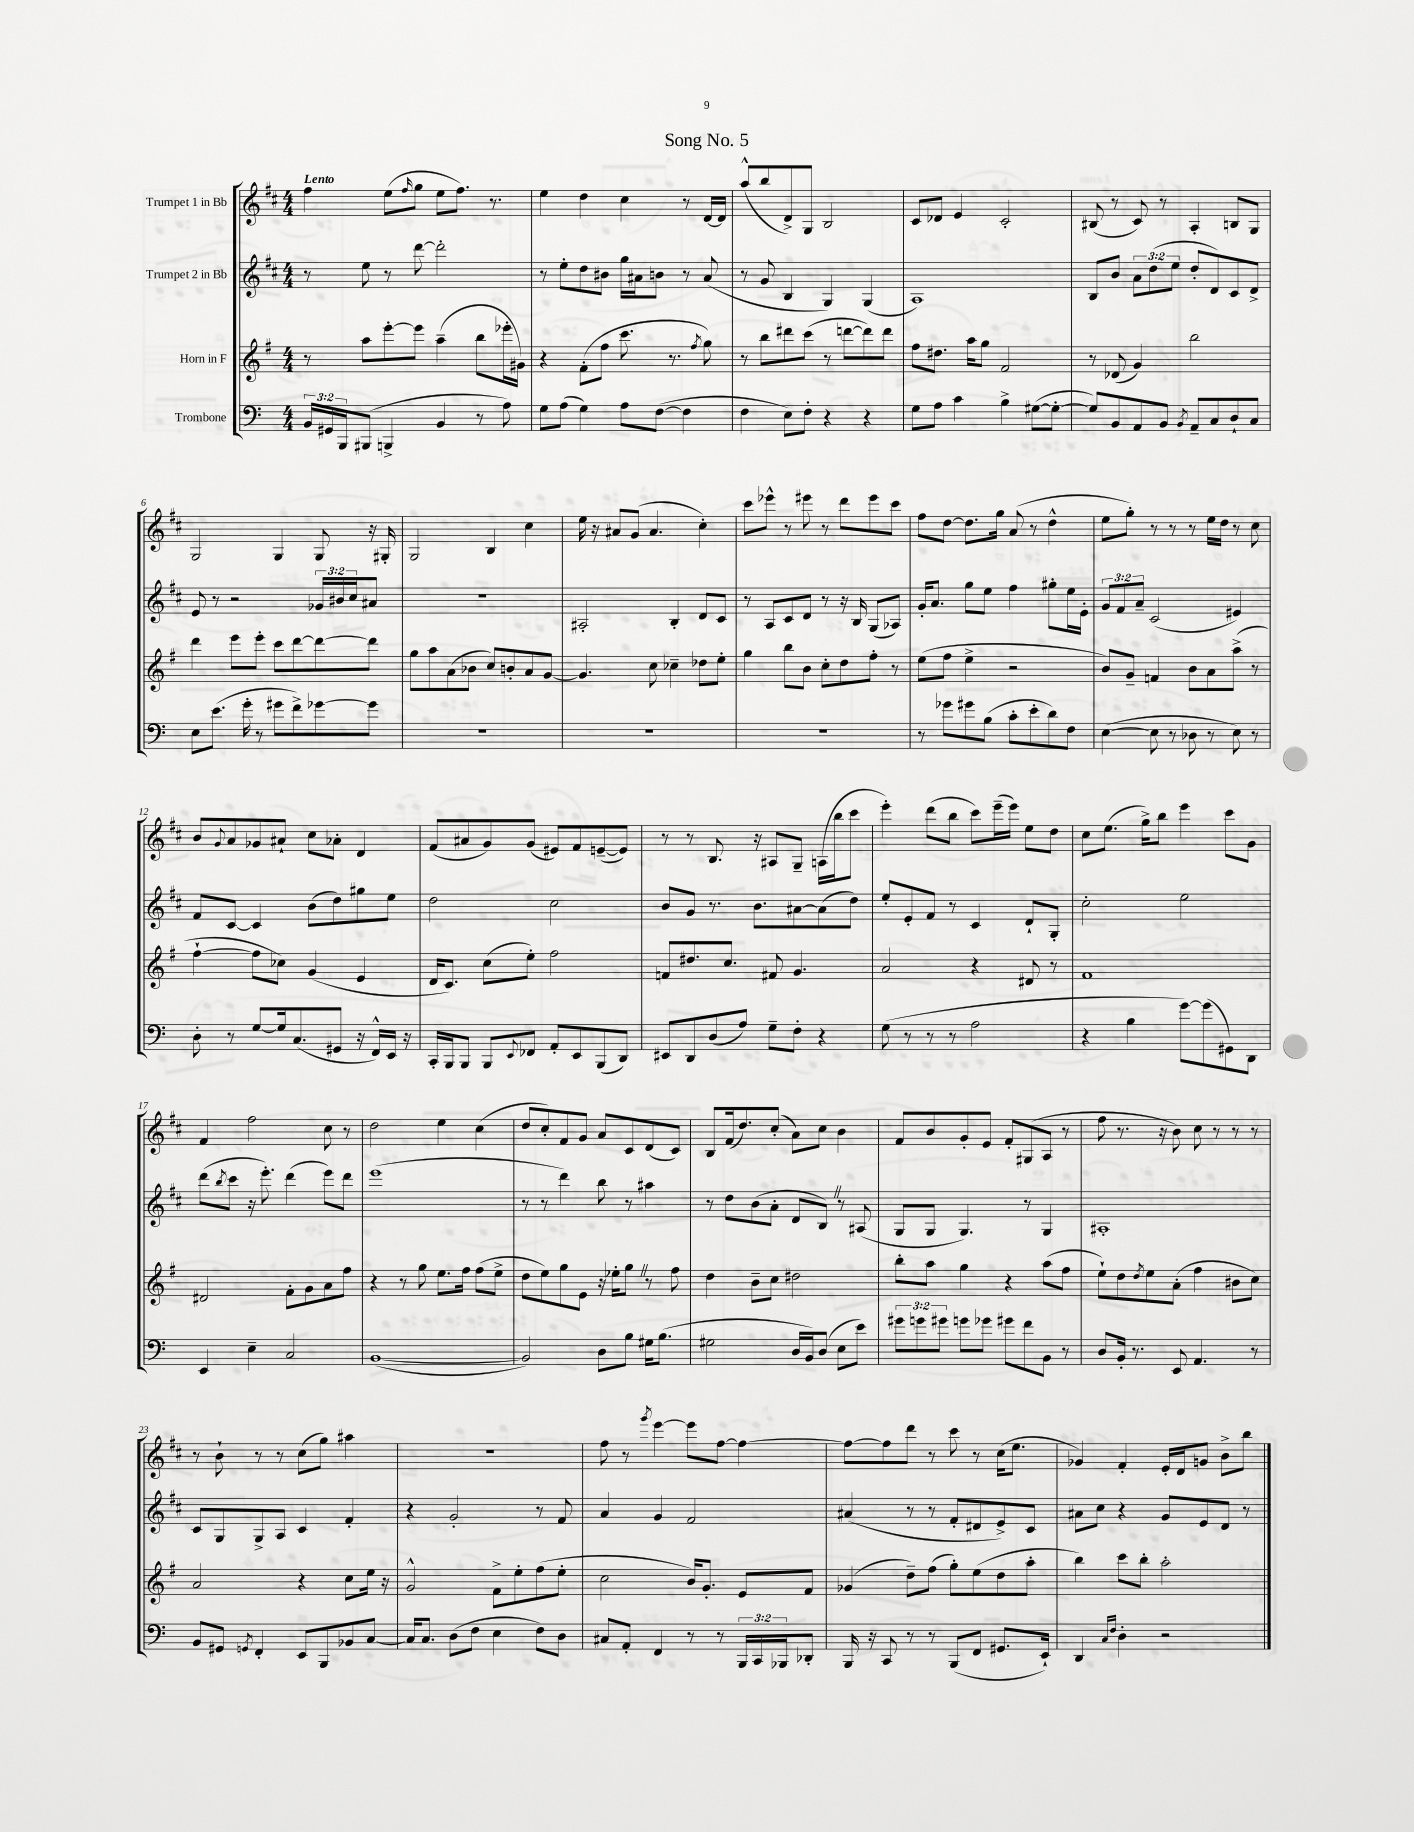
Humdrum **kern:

**kern	**kern	**kern	**kern
*staff4	*staff3	*staff2	*staff1
*clefF4	*clefG2	*clefG2	*clefG2
*k[]	*k[f#]	*k[f#c#]	*k[f#c#]
*M4/4	*M4/4	*M4/4	*M4/4
24BB/LL	8r	8r	4ff#\
24GG#/	.	.	.
24BBB/J	.	.	.
(8BBB#/J	8aa\L	8ee\	.
4BBB^/	[8eee'\	8r	(8ee\L
.	.	.	16qqff#/
.	8eee\]J	[8ddd\	8gg\J
4BB/	(4aa~\	2ddd'\]	8ee\L
.	.	.	8.ff#\J)
8r	8bb\L	.	.
.	.	.	8.r
8A\)	16eee-'\L	.	.
.	16g#\JJ)	.	.
=	=	=	=
8G\L	4r	8r	4ee\
(8A\J	.	8ee'\L	.
4G\)	(8f#'\L	8dd\	4dd\
.	8ff#\J	8b#\J	.
8A\L	8.ccc\	16gg\LL	4cc#\
.	.	16a#\J	.
([8F\J	.	8b\J	.
.	8.r	.	.
4F\]	.	8r	8r
.	8qff#/	.	.
.	8gg\)	(8a#/	[16d/LL
.	.	.	16d/]JJ
=	=	=	=
4F\	8r	8r	(8aa^^/L
.	8bb\L	8g/	8bb/
8E\L)	8ddd#\	4B/	8d^/)
8F'\J	(8ccc\J	.	8G/J
4r	8r	4G/)	2B/
.	[8ddd\L	.	.
4r	8ddd\])	(4G/	.
.	8ddd\J	.	.
=	=	=	=
8G\L	8ff#\L	1A)	8c#/L
8A\J	8.dd#\J	.	8d-/J
4c\	.	.	4e/
.	16aa\LK	.	.
.	8gg\J	.	.
4B^\	2f#/	.	2c#'/
([8G#\L	.	.	.
8G#'\_J	.	.	.
=	=	=	=
8G#/]L)	8r	8B/L	(8B#/
8BB/	(8d-/	8b/J	8r
8AA/	4g/)	12a\L	8c#/)
.	.	(12dd\	.
8BB/J	.	.	8r
.	.	12ee\J	.
8qBB/	.	.	.
8AA~/L	2bb\	8dd'/L	4A'/
8C/	.	8d/)	.
8D`/	.	8c#/	8B/L
8C/J	.	8d^/J	8G/J
=	=	=	=
8E\L	4ddd\	8e/	2G/
(8.e\J	.	8r	.
.	8eee\L	2r	.
16g'\	.	.	.
8r	8eee'\J	.	.
8g#\L	8ccc\L	.	4G/
8f^\)	[8ddd\	.	.
[8g-\	8ddd\_	24g-/LL	8G/
.	.	24b#/	.
.	.	24cc#/J	.
8g-\]J	8ddd\]J	8a#/J	16r
.	.	.	16G#'/
=	=	=	=
1r	8gg\L	1r	2G/
.	8aa\	.	.
.	(8a\	.	.
.	8b-\J	.	.
.	8cc/L)	.	4B/
.	8b'/	.	.
.	8a/	.	4cc#\
.	[8g/J	.	.
=	=	=	=
1r	4.g/]	2A#'/	16ee\
.	.	.	16r
.	.	.	8a#/L
.	.	.	(8g/J
.	8cc\	.	4.a#/
.	4cc-~\	4B'/	.
.	8dd-\L	8d/L	4cc#'\)
.	8ee'\J	8c#/J	.
=	=	=	=
1r	4gg\	8r	8ccc#\L
.	.	8A/L	8eee-^^\J
.	8bb\L	8c#/	8r
.	8b\J	8d/J	8eee#\
.	8cc'\L	8r	8r
.	8dd\	16r	8ddd\L
.	.	16B/	.
.	8ff#'\J	(8G/L	8eee#\
.	8r	8A-/J)	8ccc#\J
=	=	=	=
8r	(8ee\L	16g'/LK	8ff#\L
.	.	8.a/J	.
8g-\L	8ff#\J	.	[8dd\J
8g#\	4ee^\	8gg\L	8.dd\]L
(8B\J	.	8ee\J	.
.	.	.	16gg\Jk
8c'\L	2r	4ff#\	(8a/
8e'\	.	.	8r
8d\)	.	8gg#'\L	4dd^^\
8F\J	.	16ee\L	.
.	.	16e'\JJ	.
=	=	=	=
([4E\	8b/L)	12g/L	8ee\L
.	.	12f#/	.
.	8g~/J	.	8gg'\J)
.	.	12a~/J	.
8E\]	4f/	(2c#/	8r
8r	.	.	8r
8D-\	8b\L	.	8r
8r	8a\	.	16ee\LL
.	.	.	16dd\JJ
8E\)	(8aa^\J	4e#/)	8r
8r	8r	.	8cc#\
=	=	=	=
8D'\	[4ff#`\	8f#/L	8b/L
.	.	.	8qqg/
8r	.	[8c#/J	8a/
[8G/L	8ff#\]L	4c#/]	8g-/
16G/]k	8cc-\J)	.	8a#`/J
(8.C/	.	.	.
.	(4g/	(8b\L	8cc#\L
8GG#/J	.	8dd\)	8a-'\J
16r	4e/	8gg#\	4d/
16FF^^/LL)	.	.	.
16EE/JJ	.	8ee\J	.
16r	.	.	.
=	=	=	=
16CC'/LL	16d/LK	2dd\	(8f#/L
16BBB/J	8.c/J)	.	.
8BBB/J	.	.	8a#/
8BBB/L	(8cc\L	.	8g/)
8qqEE/	.	.	.
8FF-/J	8ee'\J)	.	(8g/J
8AA'/L	2ff#\	2cc#\	8e#/L)
8EE/	.	.	8f#/
(8BBB/	.	.	([8e~/
8DD/J)	.	.	8e/]J)
=	=	=	=
8EE#/L	8f/L	8b/L	8r
8DD/	8.dd#/	8g/J	8r
(8D/	.	8.r	8.B/
.	8.cc/J	.	.
8A/J)	.	.	.
.	.	8.b\L	16r
8G~\L	8f#/	.	8A#/L
8F'\J	4.g/	[8a#\	8G~/J
4r	.	(8a#\]	(16A\LL
.	.	.	16bb\J
.	.	8dd\J)	8ccc#\J
=	=	=	=
(8G\	2a/	8ee'/L	4eee'\)
8r	.	8e'/	.
8r	.	8f#/J	(8ddd\L
8r	.	8r	8bb\J
2A\	4r	4c#/	8ccc#\L)
.	.	.	(16eee~\L
.	.	.	16eee\JJ)
.	8d#/	8d`/L	8ee\L
.	8r	8G'/J	8dd\J
=	=	=	=
4r	1f#	2cc#'\	8cc#\L
.	.	.	(8.ee\J
4B\	.	.	.
.	.	.	16gg^\LK)
.	.	.	8bb\J
[8g\L)	.	2ee\	4eee\
(8g\]	.	.	.
8GG#\)	.	.	8ccc#\L
8DD\J	.	.	8g\J
=	=	=	=
4EE/	2d#/	(8ddd\L	4f#/
.	.	8qbb/	.
.	.	8ccc#\J	.
4E~\	.	16r	2ff#\
.	.	8.eee'\)	.
2C/	8f#'\L	(4ddd\	.
.	8g\	.	.
.	8a\	8eee\L)	8cc#\
.	8ff#\J	8ddd\J	8r
=	=	=	=
([1BB	4r	(1eee	2dd\
.	8r	.	.
.	8gg\	.	.
.	8.ee\L	.	4ee\
.	16ff#\Jk	.	.
.	(8ff#\L	.	(4cc#\
.	8ee^\J	.	.
=	=	=	=
2BB/])	8dd\L	8r	8dd/L
.	8ee\)	8r	8cc#'/)
.	8gg\	4ddd\)	8f#/
.	8e\J	.	8g/J
8D\L	16r	8bb\	8a/L
.	16ee-'\LK	.	.
8B\J	8gg\J	8r	8c#/
16G#\LK	8r	4aa#\	(8d/
(8.B\J	.	.	.
.	8ff#\	.	8c#/J)
=	=	=	=
2G#\	4dd\	8r	8B/L
.	.	8dd\L	(16f#/k
.	.	.	8.dd/)
.	8b~\L	(8b\	.
.	8cc\J	8a'\J	(8cc#'/J
16D/LL	2dd#\	8d/L	8a\L)
16BB/J)	.	.	.
(8D/J	.	8B/J)	8cc#\J
8E\L	.	8r	4b\
8e\J)	.	(8A#/	.
=	=	=	=
12g#\L	8bb'\L	8G/L	8f#/L
12g\	.	.	.
.	8aa\J	8G/J	8b/
12g#\J	.	.	.
8g\L	4gg\	4.G/)	8g'/
8g-\J	.	.	8e/J
8g#\L	4r	.	8f#'/L
8f\	.	8r	(8G#/
8BB\J	(8aa\L	4G/	8A/J
8r	8ff#\J	.	8r
=	=	=	=
8D/L	8ee`\L)	1A#'	8ff#\
16BB'/Jk	8dd\	.	8.r
8.r	.	.	.
.	8qdd/	.	.
.	8ee\	.	.
.	.	.	16r
8EE/	(8a'\J	.	8b\)
4.AA/	4ff#\	.	8cc#\
.	.	.	8r
.	8b#\L	.	8r
8r	8cc\J)	.	8r
=	=	=	=
8BB/L	2a/	8c#/L	8r
8GG#/J	.	8G/	8b`\
8qGG/	.	.	.
4FF'/	.	8G^/	8r
.	.	8A/J	8r
8EE/L	4r	4c#/	(8cc#\L
8BBB/	.	.	8gg\J)
8BB-/	8cc\L	4f#'/	4aa#\
[8C/J	16ee\Jk	.	.
.	16r	.	.
=	=	=	=
16C/]LK	2g^^/	4r	1r
8.C/J	.	.	.
(8D\L	.	2g'/	.
8F\J	.	.	.
4E\	8f#^\L	.	.
.	8ee'\	.	.
8F\L)	(8ff#\	8r	.
8D\J	8ee'\J	8f#/	.
=	=	=	=
8C#/L	2cc\	4a/	8ff#\
8AA'/J	.	.	8r
.	.	.	8qggg/
4FF/	.	4g/	[4eee\
8r	16b/LK)	2f#/	8eee\]L
.	8.g'/J	.	.
8r	.	.	[8ff#\J
24BBB/LL	8e/L	.	4ff#\_
24CC/	.	.	.
24BBB-/J	.	.	.
8DD-'/J	8f#/J	.	.
=	=	=	=
16BBB/	(4g-/	(4a#/	8ff#\_L
16r	.	.	.
8CC/	.	.	8ff#\]
8r	8dd~\L)	8r	8ddd\J
8r	(8ff#\J	8r	8r
(8BBB/L	8gg'\L)	8f#'/L	8ccc#\
8FF/J	(8ee\	8d#/	8r
8.GG#/L	8dd\	8e^/)	(16cc#\LK
.	.	.	8.ee\J
.	8aa'\J	8c#/J	.
16EE`/Jk)	.	.	.
=	=	=	=
4DD/	4bb\)	8a#\L	4g-/)
.	.	8cc#\J	.
16qqC/LL	.	.	.
16qqF/JJ	.	.	.
4D'\	8ccc\L	4r	4f#'/
.	8bb'\J	.	.
2r	2aa'\	8g/L	16e'/LL
.	.	.	16d/J
.	.	8e/	8g/J
.	.	8d/J	8b^\L
.	.	8r	8bb\J
==	==	==	==
*-	*-	*-	*-
